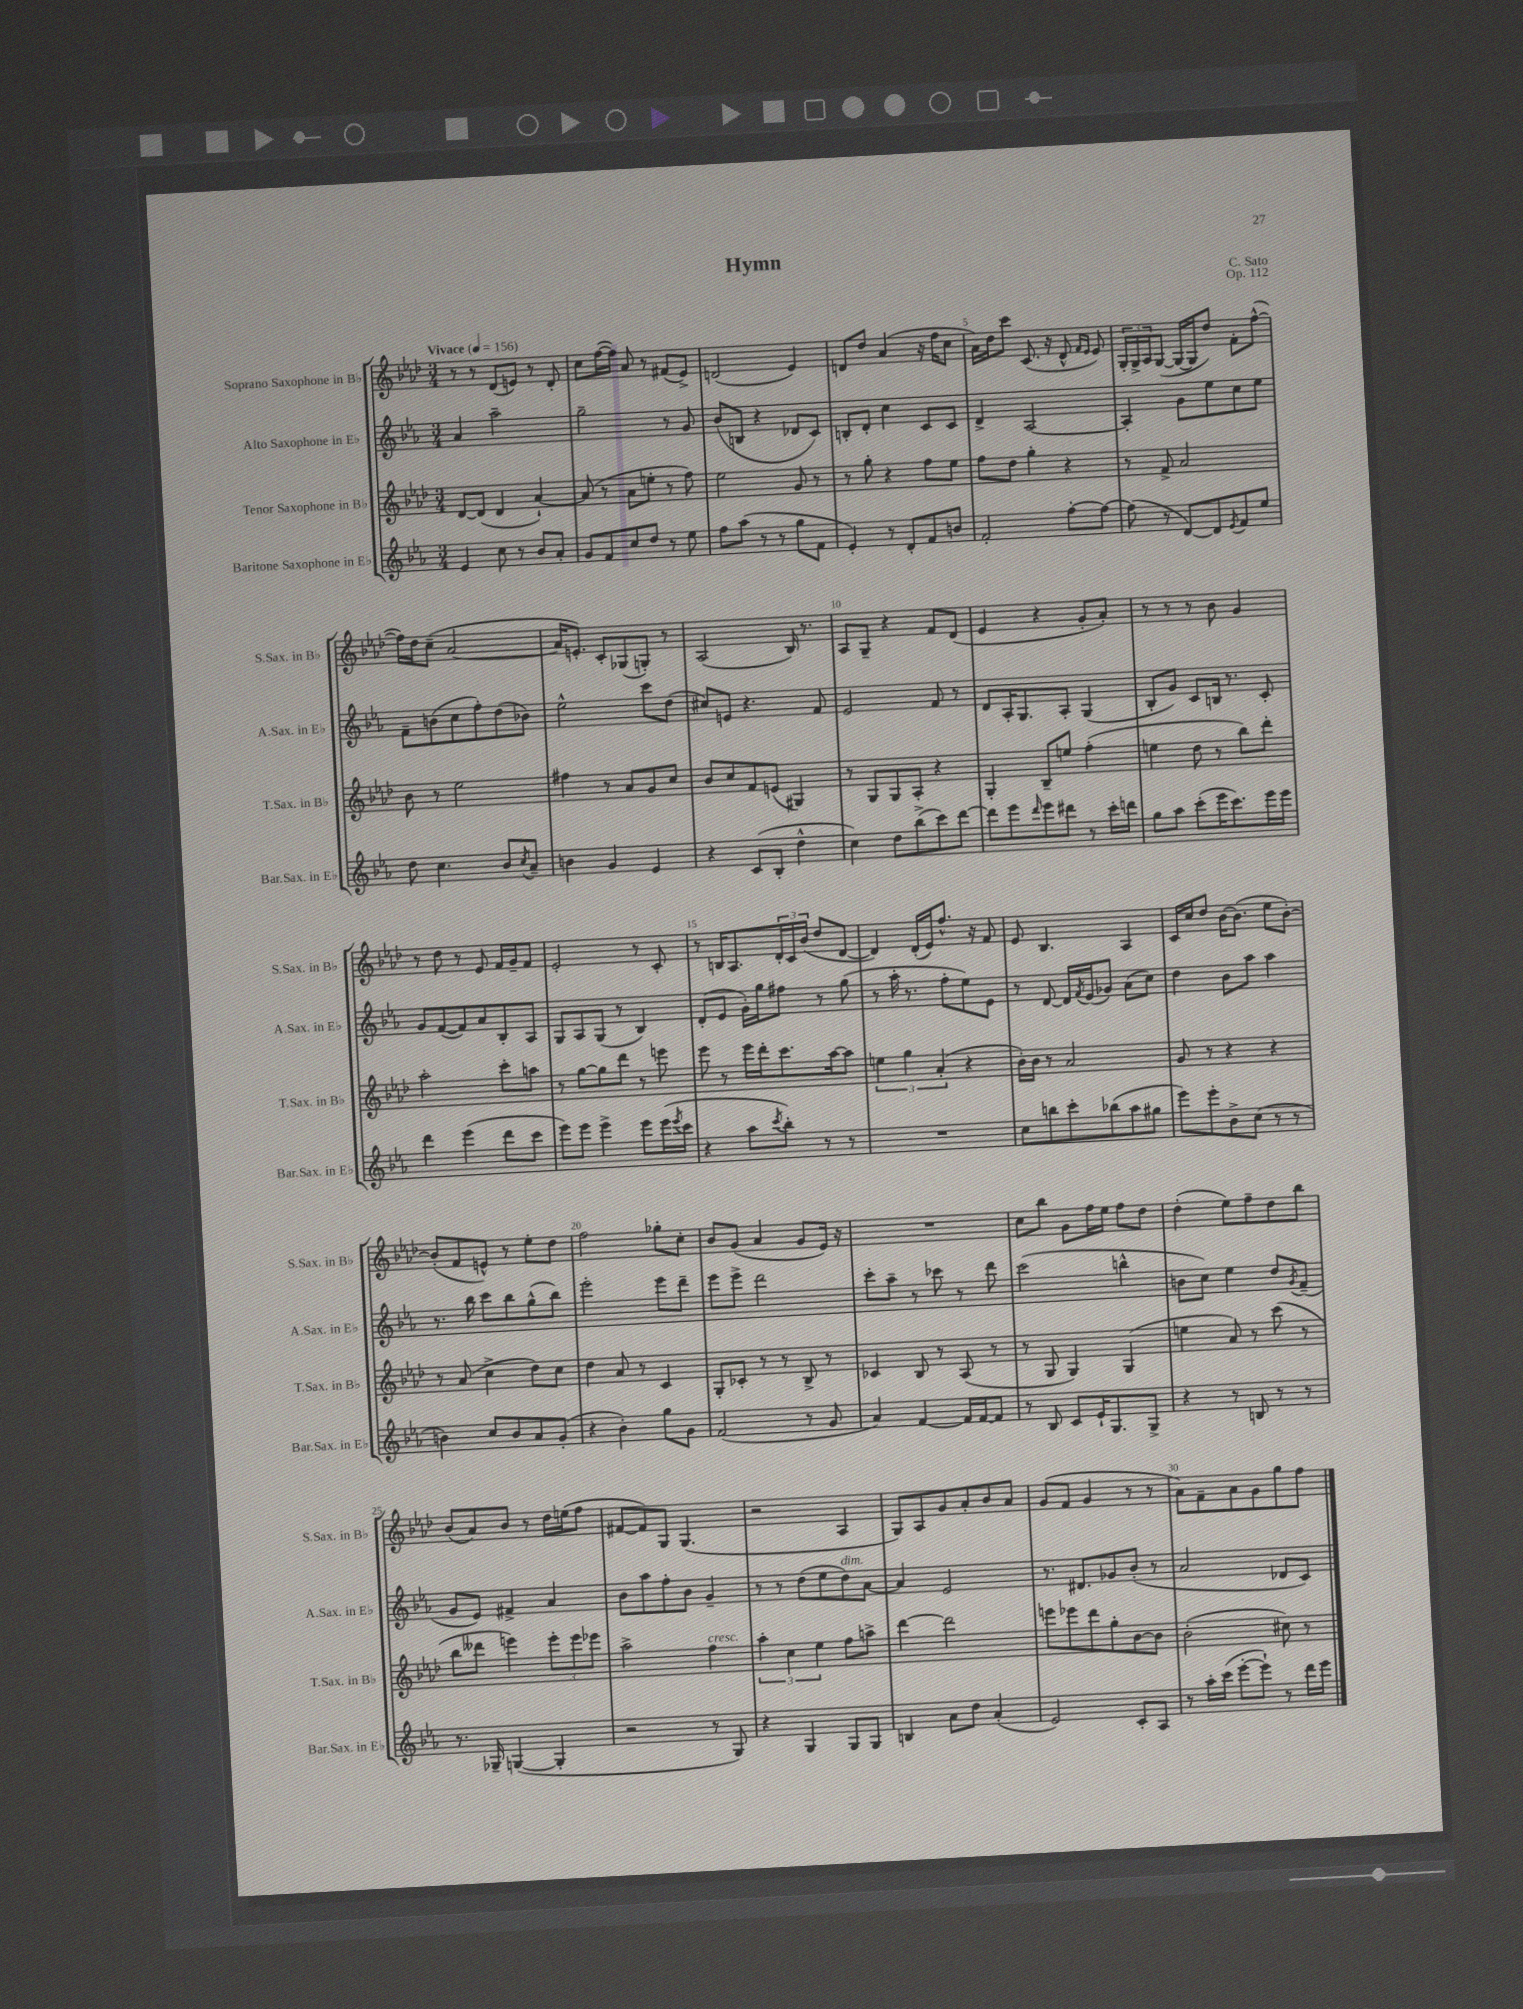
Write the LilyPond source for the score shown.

\header { title = "Hymn" composer = "C. Sato" opus = "Op. 112" }
<<
\new StaffGroup <<
\new Staff = "s0" \with { instrumentName = "Soprano Saxophone in Bb" shortInstrumentName = "S.Sax. in Bb" } {
    \clef treble \key aes \major \numericTimeSignature \time 3/4 \tempo "Vivace" 4 = 156
    r8 r8 des'8( e'8) r8 des'8-. |
    c''8 f''16~( f''16) aes'8 r8 fis'8( ees'8->) |
    d'2( ees'4) |
    d'8 des''8 aes'4( r16 f''16 c''8 |
    aes'16) des''16 c'''8 c'8.( r16 des'8-^ \grace { f'16 ees'16 } ees'8) |
    \tuplet 3/2 { g16-. g16-> aes16 } g8~( g16~ g16 des''8) f'8-. f''8~-^( |
    f''16) des''16 c''8--( aes'2~ |
    aes'16 e'8.-.) c'8-. ges8( g8-.) r8 |
    aes2( bes16) r8. |
    aes8 g8-- r4 f'8 des'8( |
    ees'4 r4 g'8-. aes'8-.) |
    r8 r8 r8 bes'8 g'4 |
    r8 des''8 r8 ees'8 f'16 g'16-- f'8 |
    ees'2-. r8 c'8-. |
    r8 b16 aes8. \tuplet 3/2 { des'16-. c'16 bes'16( } des''8 des'8~ |
    des'4) des'16-.( ees'16) f''8.-^ r16 f'8 |
    ees'8 bes4. aes4 |
    c'16 c''16 des''8 bes'16~ bes'8.( ees''8 bes'8~-.) |
    bes'8-.( f'8 e'8-^) r8 ees''8-. des''8 |
    f''2 ges''8-. c''8-. |
    bes'8 g'8( aes'4 g'8 ees'16) r16 |
    R2. |
    c''8 bes''8 g'8 f''16 ees''16 f''8 des''8 |
    des''4-.( ees''8) f''8-- des''8 bes''8 |
    bes'8( aes'8) bes'8 r8 des''16 e''16( f''8 |
    fis'8~ fis'8) g8 g4.( |
    r2 aes4 |
    g8) aes8 g'8 aes'8-. bes'8 aes'8 |
    g'8( f'8 g'4 r8 r8 |
    aes'8) f'8-- aes'8 g'8 g''8 f''8 \bar "|." |
}
\new Staff = "s1" \with { instrumentName = "Alto Saxophone in Eb" shortInstrumentName = "A.Sax. in Eb" } {
    \clef treble \key ees \major \numericTimeSignature \time 3/4
    aes'4 aes''2-- |
    g''2-- r8 g'8 |
    bes'8( b8 r4 des'8 c'8) |
    b8-. d'8-. c''4 c'8 c'8 |
    d'4-> aes2~ |
    aes4-. g'8 ees''8 c''8 ees''8 |
    f'8-- b'8( c''8 f''8-.) d''8( bes'8) |
    ees''2-^ c'''8 d''8( |
    cis''8) e'8 r4. f'8 |
    ees'2 f'8 r8 |
    d'8 aes16-. g8. aes8-. g4( |
    bes8-. g'8) c'8 b16 r8. c'8-. |
    g'8 f'8~( f'8) aes'8 bes8-. aes8 |
    g8 aes8 g8( r8 bes4) |
    d'8-.( ees'8 g'16-.) g''16 fis''8 r8 g''8( |
    r8 aes''16-. r8. f''8-. ees''8) ees'8 |
    r8 d'8~ d'16 \acciaccatura { f'8 } ees'16( ges'8) aes'8( c''8) |
    d''4 bes'8 aes''8 aes''4 |
    r8. bes''16 c'''8 bes''8 g''8-^( bes''8) |
    ees'''2-. ees'''8 d'''8-- |
    ees'''8 ees'''8-> d'''2 |
    c'''8-. aes''8-- r8 ces'''8 r8 d'''8 |
    c'''2( b''4-^ |
    b'8 c''8) ees''4 d''8 \acciaccatura { g'8 } f'8--( |
    g'8 ees'8) fis'4-> aes'4 |
    bes'8 aes''8 f''8-. bes'8 g'4-- |
    r8 r8 d''8( ees''8 d''8^\markup { \italic "dim." }) aes'8~ |
    aes'4 ees'2 |
    r8. dis'8. ges'8 bes'8-.( r8 |
    aes'2 des'8 c'8) \bar "|." |
}
\new Staff = "s2" \with { instrumentName = "Tenor Saxophone in Bb" shortInstrumentName = "T.Sax. in Bb" } {
    \clef treble \key aes \major \numericTimeSignature \time 3/4
    des'8~ des'8( des'4 aes'4~-!) |
    aes'8( r8 aes'8 e''8-. r8 f''8) |
    ees''2 g'8 r8 |
    r8 g''8-. r4 f''8 ees''8 |
    f''8 des''8 g''4-. r4 |
    r8 f'8-> aes'2 |
    bes'8 r8 ees''2 |
    fis''4 r8 aes'8 g'8 c''8 |
    bes'8 c''8 f'8 e'8( gis4) |
    r8 g8 g8 aes8-. r4 |
    g4-. bes8-- e''8 f''4-.( |
    e''4 des''8 r8 bes''8) des'''8-. |
    aes''2-. c'''8-. a''8 |
    r8 g''8~ g''8 des'''8 r8 e'''8 |
    ees'''8 r8 ees'''16 des'''16-. c'''8. aes''16~ aes''8 |
    \tuplet 3/2 { e''4 g''4 aes'4-.( } r4 |
    bes'16-.) bes'16 r8 aes'2 |
    g'8 r8 r4 r4 |
    r8 aes'8( c''4-> des''8) c''8 |
    des''4 aes'8 r8 c'4 |
    g8-. ces'8-. r8 r8 bes8-> r8 |
    ces'4 bes8 r8 aes8( r8 |
    r8 g8 g4) g4( |
    e''4 aes'8) r8 c'''8( r8 |
    bes''8 deses'''8 e'''4) \tuplet 3/2 { e'''8-. e'''8 ees'''8 } |
    aes''2-> f''4^\markup { \italic "cresc." } |
    \tuplet 3/2 { aes''4-. c''4 ees''4 } f''8 a''8-> |
    des'''4~ des'''2 |
    e'''8 ees'''8 des'''8 g''8-. bes'8~ bes'8 |
    bes'2-.( cis''8) r8 \bar "|." |
}
\new Staff = "s3" \with { instrumentName = "Baritone Saxophone in Eb" shortInstrumentName = "Bar.Sax. in Eb" } {
    \clef treble \key ees \major \numericTimeSignature \time 3/4
    ees'4 c''8 r8 bes'8 aes'8-. |
    g'8 f'8 c''8 d''8 r8 ees''8 |
    f''8 aes''8( r8 r8 g''8 f'8 |
    ees'4-.) r8 d'8-. f'8 b'8 |
    f'2-. f''8~-. f''8~ |
    f''8( r8 d'8~) d'8 \acciaccatura { ees'8 } f'8 ees''8 |
    d''8 c''4. bes'8 \acciaccatura { c''8 } aes'8-- |
    b'4 g'4 ees'4 |
    r4 c'8( bes8-. d''4-^ |
    c''4) d''8 bes''8->( c'''8) d'''8~ |
    d'''8 ees'''8 \grace { d'''16 } ees'''8 dis'''8 r8 c'''16-. d'''16 |
    g''8 aes''8 c'''8-.( ees'''16 c'''8.) ees'''16 ees'''16 |
    d'''4 ees'''4( d'''8 c'''8 |
    ees'''8) ees'''8 ees'''4-> ees'''8 ees'''16( \acciaccatura { ees'''8 } c'''16 |
    r4 aes''8 \acciaccatura { c'''8 } bes''8-.) r8 r8 |
    R2. |
    c''8 b''8 c'''8-. bes''8( aes''8 gis''8 |
    ees'''8) ees'''8-. bes'8-> c''8( r8 r8 |
    b'4) c''8 b'8 aes'8 g'8-.( |
    r4 bes'4-.) g''8 g'8 |
    f'2( r8 g'8 |
    aes'4) f'4~ f'16 f'16~ f'8 |
    r8 bes8 c'8 ees'16-! g8. g8-> |
    r4 r8 b8 r8 r8 |
    r8. ges16-- g4~( g4-. |
    r2 r8 g8) |
    r4 g4 g8 g8 |
    b4 aes'8 d''8 aes'4-.( |
    ees'2) c'8-. aes8 |
    r8 aes''16-. c'''16( ees'''8~-. ees'''8-!) r8 d'''16 ees'''16 \bar "|." |
}
>>
>>
\layout { \context { \Score \override BarNumber.break-visibility = ##(#f #t #t) barNumberVisibility = #(every-nth-bar-number-visible 5) } }
